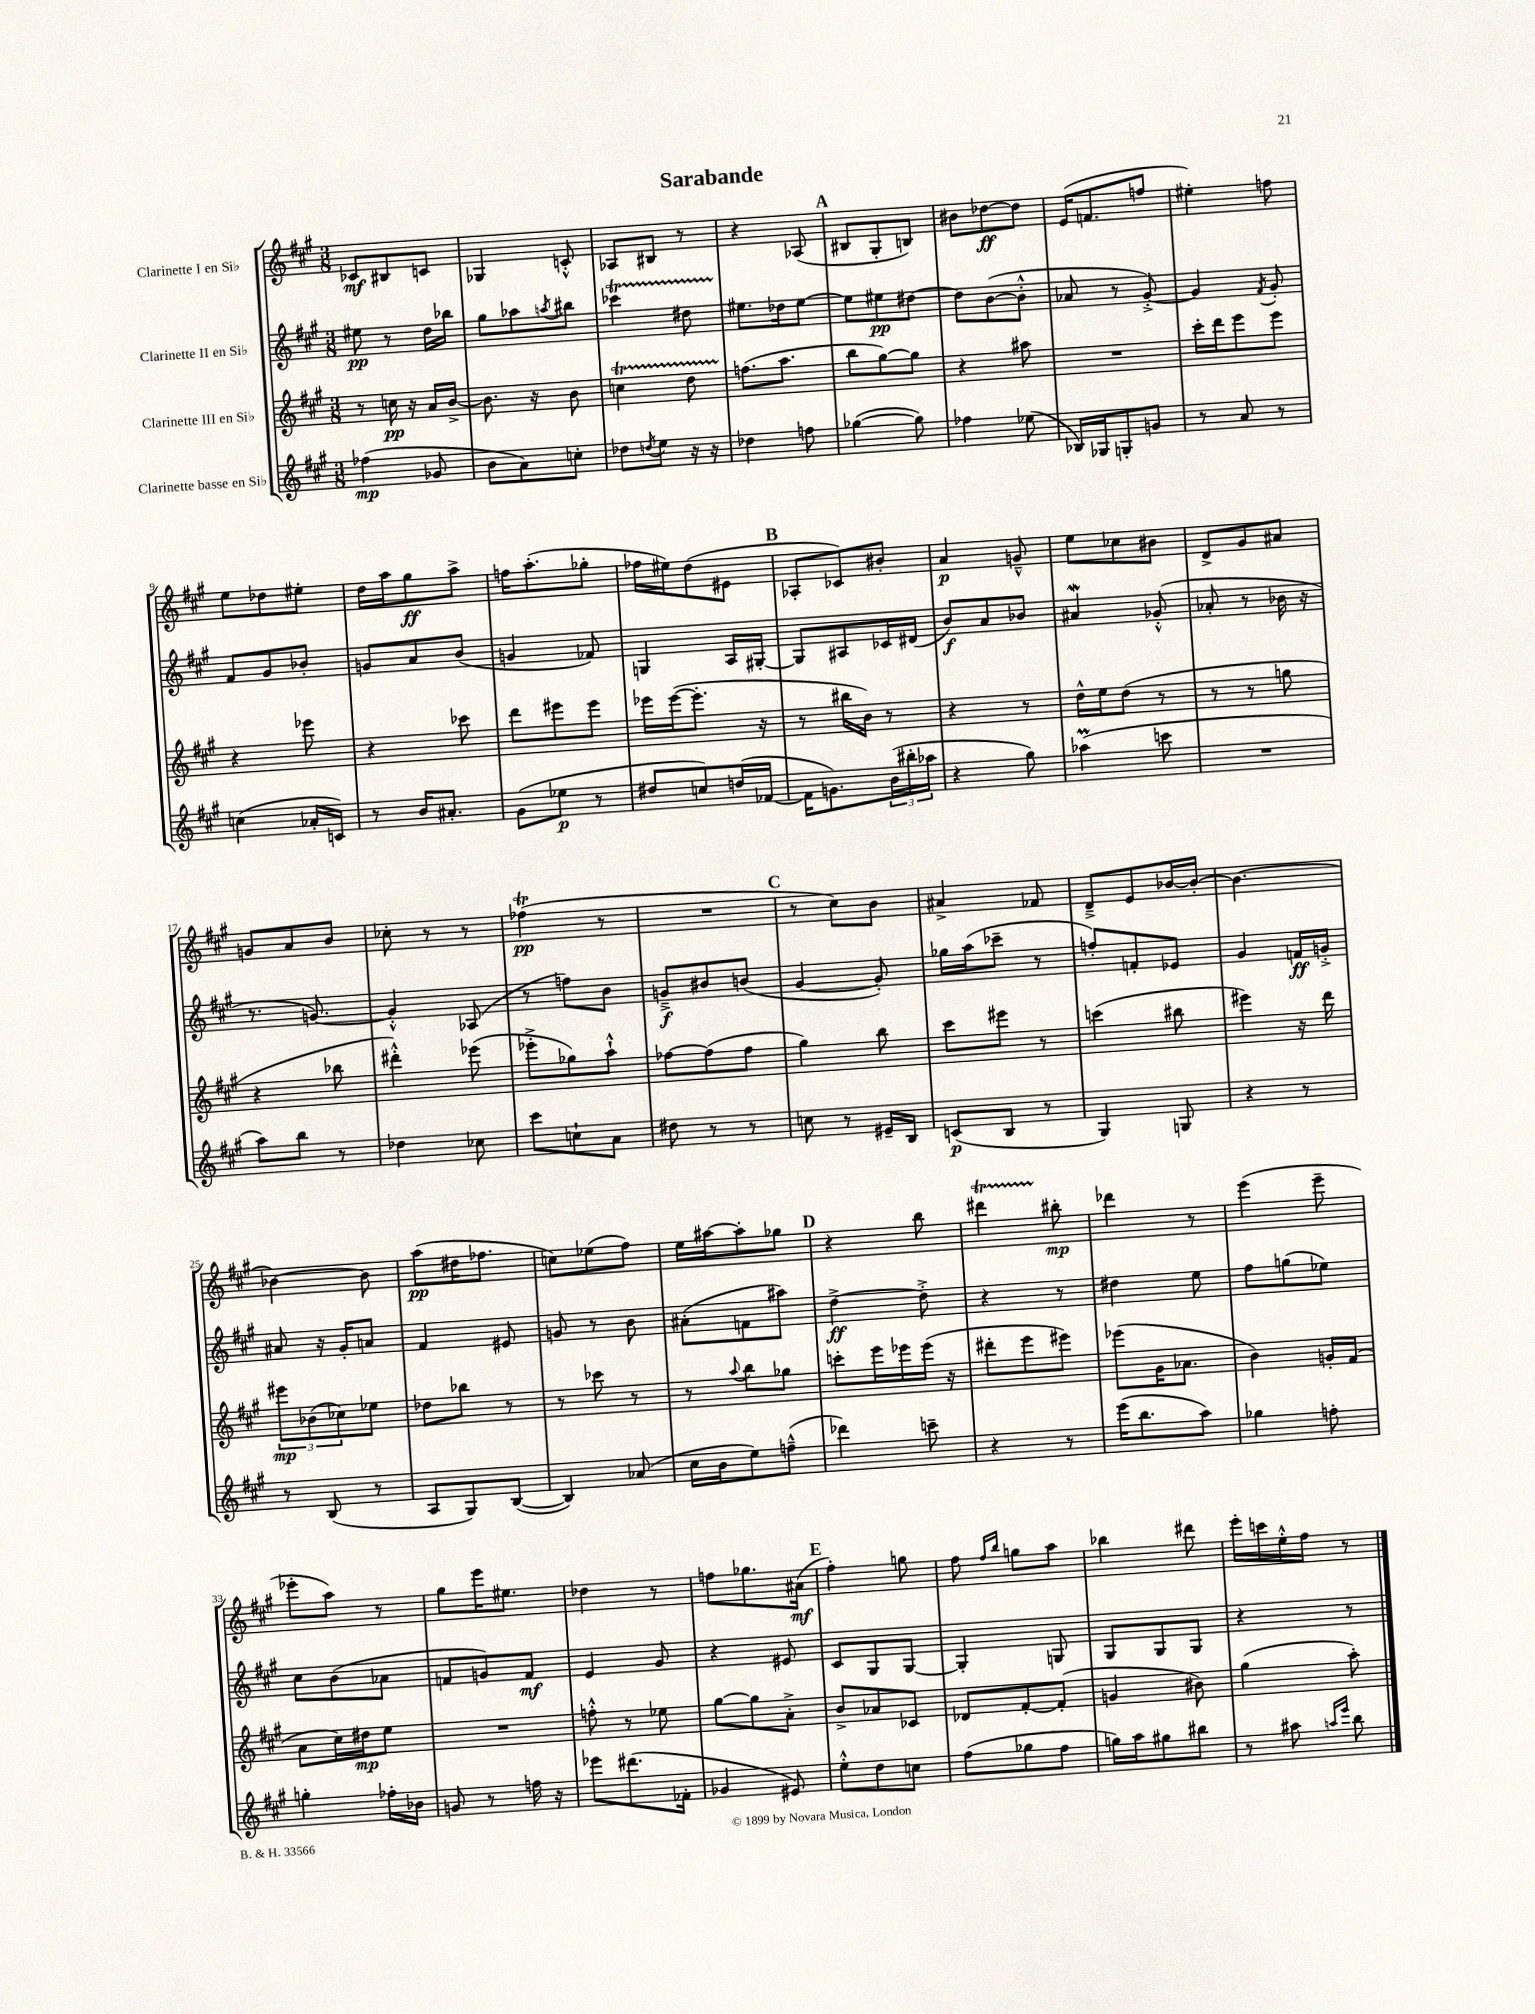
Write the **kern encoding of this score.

**kern	**dynam	**kern	**dynam	**kern	**dynam	**kern	**dynam
*part4	*part4	*part3	*part3	*part2	*part2	*part1	*part1
*staff4	*staff4	*staff3	*staff3	*staff2	*staff2	*staff1	*staff1
*I"Clarinette basse en Si♭	*	*I"Clarinette III en Si♭	*	*I"Clarinette II en Si♭	*	*I"Clarinette I en Si♭	*
*clefG2	*	*clefG2	*	*clefG2	*	*clefG2	*
*k[f#c#g#]	*	*k[f#c#g#]	*	*k[f#c#g#]	*	*k[f#c#g#]	*
*M3/8	*	*M3/8	*	*M3/8	*	*M3/8	*
=1	=1	=1	=1	=1	=1	=1	=1
(4ff-X\	mp	8r	.	8ee#X\	pp	8c-X/L	mf
.	.	16ccn\	pp	8r	.	8B#X/	.
.	.	16r	.	.	.	.	.
8g-X/	.	16a/LL	.	16dd\LL	.	8cn/J	.
.	.	[16b^/JJ	.	16bb-X\JJ	.	.	.
=2	=2	=2	=2	=2	=2	=2	=2
8b\L	.	8.b\]	.	8gg#\L	.	4G-X/	.
8a\)	.	.	.	8aa-X\	.	.	.
.	.	16r	.	.	.	.	.
.	.	.	.	8qaan/	.	.	.
8ccn'\J	.	8b\	.	8bb#X\J	.	8cn'^^/	.
=3	=3	=3	=3	=3	=3	=3	=3
8dd-X\L	.	4ccnT\	.	4ccc-XT\	.	8A-X/L	.
8qddn/	.	.	.	.	.	.	.
8ee\J	.	.	.	.	.	8B#X/J	.
16r	.	8ddTTT\	.	8dd#XTTT\	.	8r	.
16r	.	.	.	.	.	.	.
=4	=4	=4	=4	=4	=4	=4	=4
4dd-X\	.	(8.ffn\L	.	8.ee#X\L	.	4r	.
.	.	8.aa\J	.	16dd-X\k	.	.	.
8ffn\	.	.	.	[8ee#\J	.	(8A-X/	.
!!LO:REH:place=s1:t=A
=5	=5	=5	=5	=5	=5	=5	=5
([4gg-X\	.	8bb\L	.	8ee#\L]	.	8B#X/L	.
.	.	[8gg#\)	.	8ee#X\	pp	8G#'/	.
8gg-\])	.	8gg#\J]	.	[8dd#X\J	.	8Bn/J)	.
=6	=6	=6	=6	=6	=6	=6	=6
4ff-X\	.	4r	.	8dd#\L]	.	8b#X\L	.
.	.	.	.	([8b\	.	[8dd-X\	ff
(8ee-X\	.	8aa#X\	.	8b'^^\J]	.	8dd-\J]	.
=7	=7	=7	=7	=7	=7	=7	=7
16B-X/LL)	.	4.r	.	8a-X/	.	(16e/KL	.
16G-X/J	.	.	.	.	.	8.fn/	.
8Gn'/	.	.	.	8r	.	.	.
8gn/J	.	.	.	[8g#'^/)	.	8ffn/J	.
=8	=8	=8	=8	=8	=8	=8	=8
8r	.	16ccc#'\LL	.	4g#/]	.	4ee#X'\)	.
.	.	16ddd\J	.	.	.	.	.
8a/	.	8eee\	.	.	.	.	.
.	.	.	.	8qf#/	.	.	.
8r	.	8eee\J	.	8g#'/	.	8ffn\	.
!!LO:LB:g=z
=9	=9	=9	=9	=9	=9	=9	=9
(4ccn\	.	4r	.	8f#/L	.	8ee\L	.
.	.	.	.	8g#/	.	8dd-X\	.
16a-X'/LL	.	8eee-X\	.	8b-X'/J	.	8ee#X'\J	.
16cn/JJ)	.	.	.	.	.	.	.
=10	=10	=10	=10	=10	=10	=10	=10
8r	.	4r	.	8gn/L	.	16dd\LL	.
.	.	.	.	.	.	16aa\J	.
16b/KL	.	.	.	8a/	.	8gg#\	ff
8.a#X'/J	.	.	.	.	.	.	.
.	.	8ccc-X\	.	(8b/J	.	8aa^\J	.
=11	=11	=11	=11	=11	=11	=11	=11
(8g#\L	.	8ddd\L	.	4gn/	.	16ffn\KL	.
.	.	.	.	.	.	(8.aa'\	.
8ee-X\J	p	8eee#X\	.	.	.	.	.
8r	.	8eee#\J	.	8f-X/)	.	8gg-X'\J	.
=12	=12	=12	=12	=12	=12	=12	=12
8dd#X/L	.	16eee-X\LL	.	4Gn/	.	16ff-X\LL	.
.	.	([16eee-\J	.	.	.	16ee#X\J)	.
8ccn/)	.	8.eee-'\J]	.	.	.	(8dd\	.
(16ddn/L	.	.	.	16A/LL	.	8e#X\J	.
[16f-X/JJ	.	16r	.	[16G#X'/JJ	.	.	.
!!LO:REH:place=s1:t=B
=13	=13	=13	=13	=13	=13	=13	=13
16f-\KL]	.	8r	.	8G#/L]	.	8A-X'/L	.
8.gn\)	.	.	.	.	.	.	.
.	.	16bb#X\LL	.	8A#X/	.	8c-X/)	.
.	.	16b\JJ)	.	.	.	.	.
(24b\L	.	8r	.	16c-X/L	.	8b#X'/J	.
24bb#X'\	.	.	.	.	.	.	.
.	.	.	.	(16d#X/JJ	.	.	.
24aa-X\JJ	.	.	.	.	.	.	.
=14	=14	=14	=14	=14	=14	=14	=14
4r	.	4r	.	8b/L)	f	4a/	p
.	.	.	.	8a/	.	.	.
8gg#\)	.	8r	.	8b-X/J	.	8gn~^^/	.
=15	=15	=15	=15	=15	=15	=15	=15
(4aa-XM\	.	16dd^^\LL	.	4a#XW/	.	8ee\L	.
.	.	16ee\J	.	.	.	.	.
.	.	(8dd\J	.	.	.	8cc-X\	.
8cccn\	.	8r	.	(8g-X'^^/	.	8b#X\J	.
=16	=16	=16	=16	=16	=16	=16	=16
4.r	.	8r	.	8a-X'/	.	8d^/L	.
.	.	8r	.	8r	.	8g#/	.
.	.	8ggn\	.	16b-X\	.	8a#X/J	.
.	.	.	.	16r	.	.	.
!!LO:LB:g=z
=17	=17	=17	=17	=17	=17	=17	=17
8aa\L)	.	4r	.	8.r	.	8gn/L	.
8bb\J	.	.	.	.	.	8a/	.
.	.	.	.	[8.gn/)	.	.	.
8r	.	8bb-X\	.	.	.	8b/J	.
=18	=18	=18	=18	=18	=18	=18	=18
4dd-X\	.	4ddd#X'^^\)	.	4g'^^/]	.	8cc-X'\	.
.	.	.	.	.	.	8r	.
8cc-X\	.	(8eee-X\	.	(8A-X/	.	8r	.
=19	=19	=19	=19	=19	=19	=19	=19
8ccc#\L	.	8eee-X'^\L	.	8r	.	(4ff-XT\	pp
8ccn`\	.	8gg-X\)	.	8ffn\L)	.	.	.
8a\J	.	8aa`^^\J	.	8b\J	.	8r	.
=20	=20	=20	=20	=20	=20	=20	=20
8dd#X\	.	[8ff-X\L	.	8gn~^/L	f	4.r	.
8r	.	(8ff-\]	.	8b#X/	.	.	.
8r	.	8ff-\J	.	(8bn/J	.	.	.
!!LO:REH:place=s1:t=C
=21	=21	=21	=21	=21	=21	=21	=21
8ccn\	.	4gg#\)	.	[4g#/	.	8r	.
8r	.	.	.	.	.	8cc#\L)	.
16e#X~/LL	.	8bb\	.	8g#'/])	.	8b\J	.
16B/JJ	.	.	.	.	.	.	.
=22	=22	=22	=22	=22	=22	=22	=22
(8cn/L	p	8ccc#\L	.	16gg-X\LL	.	4a#X^/	.
.	.	.	.	(16aa\J	.	.	.
8B/J	.	8eee#X\J	.	8ccc-X~\J	.	.	.
8r	.	8r	.	8r	.	8f-X/	.
=23	=23	=23	=23	=23	=23	=23	=23
4G#/)	.	(4cccn\	.	8ffn'/L)	.	8d~^/L	.
.	.	.	.	8fn'/	.	8e/	.
8Gn/	.	8bb#X\	.	8e-X/J	.	[16b-X/L	.
.	.	.	.	.	.	16b-'/JJ_	.
=24	=24	=24	=24	=24	=24	=24	=24
4r	.	4eee#X\)	.	4g#/	.	4.b-\_	.
8r	.	16r	.	16fn/LL	ff	.	.
.	.	16ddd\	.	16gn'^/JJ	.	.	.
!!LO:LB:g=z
=25	=25	=25	=25	=25	=25	=25	=25
8r	.	12eee#X\L	mp	8a#X/	.	4b-X\_	.
.	.	(12b-X\	.	.	.	.	.
(8B/	.	.	.	16r	.	.	.
.	.	12cc-X\)	.	.	.	.	.
.	.	.	.	16g#'/KL	.	.	.
8r	.	8ee-X\J	.	8an/J	.	8b-\]	.
=26	=26	=26	=26	=26	=26	=26	=26
8A/L	.	8dd-X\L	.	4f#/	.	(8aa\L	pp
8G#/)	.	8bb-X\J	.	.	.	16dd#X\K	.
.	.	.	.	.	.	8.ff-X\J	.
([8B/J	.	8r	.	8e#X/	.	.	.
=27	=27	=27	=27	=27	=27	=27	=27
4B/])	.	8r	.	8gn/	.	8ccn\L)	.
.	.	8ccc-X\	.	8r	.	(8ee-X\	.
(8a-X/	.	8r	.	8b\	.	8ff#\J)	.
=28	=28	=28	=28	=28	=28	=28	=28
16cc#\LL	.	8r	.	(8a#X'\L	.	16ee\LL	.
16b\J	.	.	.	.	.	[16aa#X\J	.
.	.	8qqaa/	.	.	.	.	.
8ee\)	.	8bb\L	.	8fn\	.	8aa#'\]	.
(8ffn~^^\J	.	8gg-X\J	.	8aa#X\J)	.	8gg-X\J	.
!!LO:REH:place=s1:t=D
=29	=29	=29	=29	=29	=29	=29	=29
4ddd-X\)	.	8cccn'\L	.	[4dd^\	ff	4r	.
.	.	16eee\L	.	.	.	.	.
.	.	16eee-X\	.	.	.	.	.
8cccn~\	.	(16eee-\JJ	.	8dd'^\]	.	8bb\	.
.	.	16r	.	.	.	.	.
=30	=30	=30	=30	=30	=30	=30	=30
4r	.	8ddd#X'\L	.	4r	.	4ddd#Xt\	.
.	.	8eee\	.	.	.	.	.
8r	.	8eee#X\J)	.	8r	.	8bb#X'\	mp
=31	=31	=31	=31	=31	=31	=31	=31
(16eee\KL	.	(8eee-X\L	.	4dd#X\	.	4ddd-X\	.
8.bb\	.	.	.	.	.	.	.
.	.	16g#\K	.	.	.	.	.
.	.	8.a-X\J	.	.	.	.	.
8aa\J)	.	.	.	8ee\	.	8r	.
=32	=32	=32	=32	=32	=32	=32	=32
4gg-X\	.	4b\)	.	8ff#\L	.	(4eee\	.
.	.	.	.	(8ggn\	.	.	.
8ffn'\	.	16gn'/LL	.	8ee-X\J)	.	8eee~\	.
.	.	(16f#/JJ	.	.	.	.	.
!!LO:LB:g=z
=33	=33	=33	=33	=33	=33	=33	=33
4ggn'\	.	8a\L	.	8cc#\L	.	8eee-X'\L	.
.	.	16cc#\L)	.	(8b\	.	8aa\J)	.
.	.	16dd#X\J	mp	.	.	.	.
16ff-X'\LL	.	8ee\J	.	8a-X\J	.	8r	.
16b-X\JJ	.	.	.	.	.	.	.
=34	=34	=34	=34	=34	=34	=34	=34
8gn/	.	4.r	.	8fn/L	.	8gg#\L	.
8r	.	.	.	8gn/)	.	16eee\K	.
.	.	.	.	.	.	8.ee#X\J	.
16ffn\	.	.	.	8f/J	mf	.	.
16r	.	.	.	.	.	.	.
=35	=35	=35	=35	=35	=35	=35	=35
8eee-X\L	.	8ffn'^^\	.	4e/	.	4dd-X\	.
(8.ddd#X\	.	8r	.	.	.	.	.
.	.	8ee-X\	.	8g#/	.	8r	.
16f-X'\Jk	.	.	.	.	.	.	.
=36	=36	=36	=36	=36	=36	=36	=36
4g-X/	.	[8gg#\L	.	4r	.	8ffn\L	.
.	.	8gg#\]	.	.	.	8.gg-X\	.
8e#X/)	.	8a'^\J	.	8e#X/	.	.	.
.	.	.	.	.	.	(16a#X\Jk	mf
!!LO:REH:place=s1:t=E
=37	=37	=37	=37	=37	=37	=37	=37
8ee'^^\L	.	8b^/L	.	8c#/L	.	4ff#'\)	.
8dd\	.	8a-X/	.	8G#/	.	.	.
8ccn\J	.	8c-X/J	.	[8G#/J	.	8ggn\	.
=38	=38	=38	=38	=38	=38	=38	=38
(8ff#\L	.	8d-X/L	.	4G#'/]	.	8ff#\	.
.	.	.	.	.	.	16qqff#/LL	.
.	.	.	.	.	.	16qqbb/JJ	.
8gg-X\	.	[8f#'/	.	.	.	8ggn\L	.
8ff#\J	.	(8f#'/J]	.	8Gn/	.	8aa\J	.
=39	=39	=39	=39	=39	=39	=39	=39
16ggn\LL)	.	4gn/	.	8G#/L	.	4bb-X\	.
16aa\J	.	.	.	.	.	.	.
8gg#X\	.	.	.	8G#/	.	.	.
8bb#X\J	.	8b#X\)	.	8G#/J	.	8ddd#X\	.
=40	=40	=40	=40	=40	=40	=40	=40
8r	.	(4gg#\	.	4r	.	16eee'\LL	.
.	.	.	.	.	.	16cccn\	.
8aa#X\	.	.	.	.	.	16ee'^^\	.
.	.	.	.	.	.	16ff#\JJ	.
16qqaan/LL	.	.	.	.	.	.	.
16qqeee/JJ	.	.	.	.	.	.	.
8bb\	.	8aa'\)	.	8r	.	8r	.
==	==	==	==	==	==	==	==
*-	*-	*-	*-	*-	*-	*-	*-
